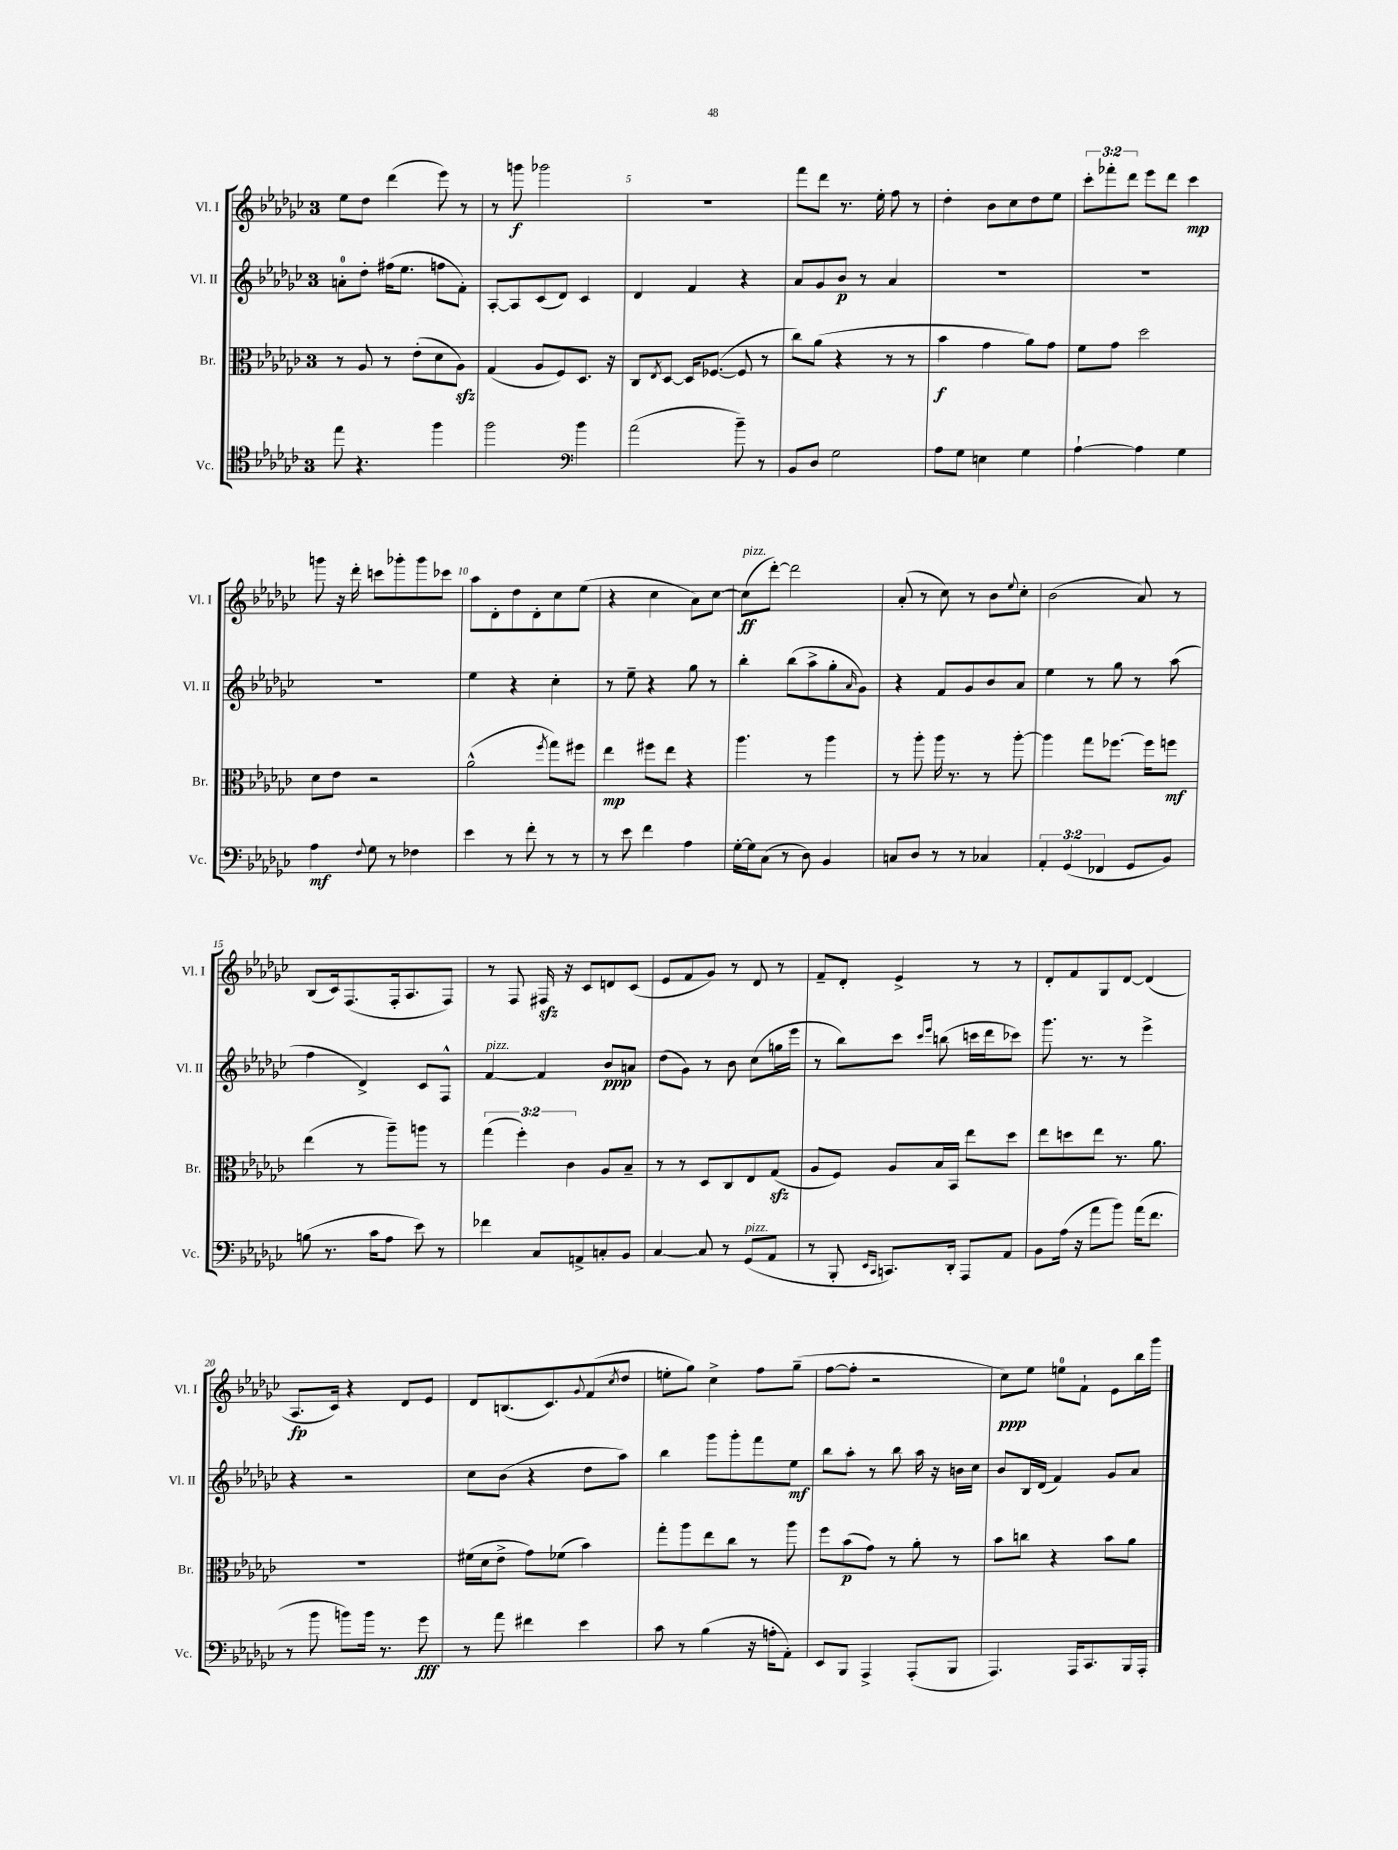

**kern	**dynam	**kern	**dynam	**kern	**dynam	**kern	**dynam
*part4	*part4	*part3	*part3	*part2	*part2	*part1	*part1
*staff4	*staff4	*staff3	*staff3	*staff2	*staff2	*staff1	*staff1
*I"Vc.	*	*I"Br.	*	*I"Vl. II	*	*I"Vl. I	*
*I'Vc.	*	*I'Br.	*	*I'Vl. II	*	*I'Vl. I	*
*clefC4	*	*clefC3	*	*clefG2	*	*clefG2	*
*k[b-e-a-d-g-c-]	*	*k[b-e-a-d-g-c-]	*	*k[b-e-a-d-g-c-]	*	*k[b-e-a-d-g-c-]	*
*M3/4	*	*M3/4	*	*M3/4	*	*M3/4	*
=3	=3	=3	=3	=3	=3	=3	=3
8ee-\	.	8r	.	8an'\L	.	8ee-\L	.
4.r	.	8A-/	.	8dd-'\J	.	8dd-\J	.
.	.	8r	.	(16ff#X\KL	.	(4ddd-\	.
.	.	.	.	8.ee-\J	.	.	.
.	.	(8e-'\L	.	.	.	.	.
4ff\	.	8d-\	.	8ffn\L	.	8eee-\)	.
.	.	8A-zz\J)	.	8f'\J)	.	8r	.
=4	=4	=4	=4	=4	=4	=4	=4
2ff\	.	(4G-/	.	[8A-'/L	.	8r	.
.	.	.	.	8A-/]	.	8gggn\	f
.	.	8A-/L	.	(8c-/	.	2ggg-X\	.
.	.	8F/)	.	8d-/J)	.	.	.
*clefF4	*	*	*	*	*	*	*
4b-\	.	8.D-/J	.	4c-/	.	.	.
.	.	16r	.	.	.	.	.
=5	=5	=5	=5	=5	=5	=5	=5
(2a-\	.	8C-/L	.	4d-/	.	2.r	.
.	.	8qE-/	.	.	.	.	.
.	.	[8D-/J	.	.	.	.	.
.	.	16D-/KL]	.	4f/	.	.	.
.	.	([8.F-X/J	.	.	.	.	.
8b-~\)	.	8F-/]	.	4r	.	.	.
8r	.	8r	.	.	.	.	.
=6	=6	=6	=6	=6	=6	=6	=6
8BB-/L	.	8cc-\L)	.	8a-/L	.	8fff\L	.
8D-/J	.	(8a-\J	.	8g-/	.	8ddd-\J	.
2G-\	.	4r	.	8b-/J	p	8.r	.
.	.	.	.	8r	.	.	.
.	.	.	.	.	.	16ee-'\	.
.	.	8r	.	4a-/	.	8ff\	.
.	.	8r	.	.	.	8r	.
=7	=7	=7	=7	=7	=7	=7	=7
8A-\L	.	4b-\	f	2.r	.	4dd-'\	.
8G-\J	.	.	.	.	.	.	.
4En\	.	4g-\	.	.	.	8b-\L	.
.	.	.	.	.	.	8cc-\	.
4G-\	.	8a-\L)	.	.	.	8dd-\	.
.	.	8g-\J	.	.	.	8ee-\J	.
=8	=8	=8	=8	=8	=8	=8	=8
[4A-`\	.	8f\L	.	2.r	.	12ccc-'\L	.
.	.	.	.	.	.	12fff-X'\	.
.	.	8g-\J	.	.	.	.	.
.	.	.	.	.	.	12ddd-\J	.
4A-\]	.	2dd-\	.	.	.	8eee-\L	.
.	.	.	.	.	.	8ddd-\J	.
4G-\	.	.	.	.	.	4ccc-\	mp
!!LO:LB:g=z
=9	=9	=9	=9	=9	=9	=9	=9
4A-\	mf	8d-\L	.	2.r	.	8gggn\	.
.	.	8e-\J	.	.	.	16r	.
.	.	.	.	.	.	16ddd-'\	.
8qqF/	.	.	.	.	.	.	.
8G-\	.	2r	.	.	.	8cccn\L	.
8r	.	.	.	.	.	8ggg-X'\	.
4F-X\	.	.	.	.	.	8ggg-\	.
.	.	.	.	.	.	8ccc-X\J	.
=10	=10	=10	=10	=10	=10	=10	=10
4e-\	.	(2a-^^\	.	4ee-\	.	8aa-\L	.
.	.	.	.	.	.	8d-'\	.
8r	.	.	.	4r	.	8dd-\	.
8f'\	.	.	.	.	.	8d-'\	.
.	.	8qff/	.	.	.	.	.
8r	.	8gg-\L)	.	4cc-'\	.	8cc-\	.
8r	.	8ff#X\J	.	.	.	(8ee-\J	.
=11	=11	=11	=11	=11	=11	=11	=11
8r	.	4ee-\	mp	8r	.	4r	.
8e-\	.	.	.	8ee-~\	.	.	.
4f\	.	8ff#X\L	.	4r	.	4cc-\	.
.	.	8ee-\J	.	.	.	.	.
4A-\	.	4r	.	8gg-\	.	8a-\L)	.
.	.	.	.	8r	.	[8cc-\J	.
=12	=12	=12	=12	=12	=12	=12	=12
!	!	!	!	!	!	!LO:TX:a:i:t=pizz.	!
[16G-'\LL	.	4.aa-\	.	4bb-'\	.	(8cc-\L]	ff
16G-\J]	.	.	.	.	.	.	.
(8C-\J	.	.	.	.	.	[8ddd-'\J)	.
8r	.	.	.	(8bb-\L	.	2ddd-\]	.
8D-\)	.	8r	.	8aa-^\	.	.	.
4BB-/	.	4aa-\	.	8gg-'\	.	.	.
.	.	.	.	16qqa-/	.	.	.
.	.	.	.	8g-\J)	.	.	.
=13	=13	=13	=13	=13	=13	=13	=13
8Cn/L	.	8r	.	4r	.	(8a-'/	.
8D-/J	.	8aa-'\	.	.	.	8r	.
8r	.	16aa-\	.	8f/L	.	8cc-\)	.
.	.	8.r	.	.	.	.	.
8r	.	.	.	8g-/	.	8r	.
4C-X/	.	8r	.	8b-/	.	8b-\L	.
.	.	.	.	.	.	8qqee-/	.
.	.	[8aa-'\	.	8a-/J	.	8cc-'\J	.
=14	=14	=14	=14	=14	=14	=14	=14
6AA-'/	.	4aa-\]	.	4ee-\	.	(2b-\	.
(6GG-/	.	.	.	.	.	.	.
.	.	8gg-\L	.	8r	.	.	.
6FF-X/	.	.	.	.	.	.	.
.	.	[8.ff-X\J	.	8gg-\	.	.	.
8GG-/L	.	.	.	8r	.	8a-/)	.
.	.	16ff-\KL]	.	.	.	.	.
8BB-/J)	.	8ffn\J	mf	(8aa-\	.	8r	.
!!LO:LB:g=z
=15	=15	=15	=15	=15	=15	=15	=15
(8Bn\	.	(4ee-\	.	4ff\	.	(8B-/L	.
8.r	.	.	.	.	.	16c-/k)	.
.	.	.	.	.	.	(8.F/	.
.	.	8r	.	4d-^/)	.	.	.
16c-\KL	.	.	.	.	.	.	.
8A-\J	.	8aa-~\L)	.	.	.	16F'/k	.
.	.	.	.	.	.	8.A-/	.
8e-\)	.	8aan\J	.	8c-/L	.	.	.
8r	.	8r	.	8F^^/J	.	8F/J)	.
=16	=16	=16	=16	=16	=16	=16	=16
!	!	!	!	!LO:TX:a:i:t=pizz.	!	!	!
4f-X\	.	(6gg-\	.	[4f/	.	8r	.
.	.	.	.	.	.	8F/	.
.	.	6ff'\)	.	.	.	.	.
8C-/L	.	.	.	4f/]	.	16F#Xzz/	.
.	.	.	.	.	.	16r	.
.	.	6c-\	.	.	.	.	.
8AAn^/	.	.	.	.	.	8c-/L	.
8Cn'/	.	8A-/L	.	8b-/L	ppp	8dn/	.
8BB-/J	.	8B-~/J	.	8an/J	.	(8c-/J	.
=17	=17	=17	=17	=17	=17	=17	=17
[4C-/	.	8r	.	(8dd-\L	.	8e-/L	.
.	.	8r	.	8g-\J)	.	8f/	.
8C-/]	.	8D-/L	.	8r	.	8g-/J)	.
8r	.	8C-/	.	8b-\	.	8r	.
!LO:TX:a:i:t=pizz.	!	!	!	!	!	!	!
(8GG-/L	.	8E-/	.	(8cc-\L	.	8d-/	.
8AA-/J	.	(8G-zz/J	.	16ggn\L	.	8r	.
.	.	.	.	16eee-\JJ	.	.	.
=18	=18	=18	=18	=18	=18	=18	=18
8r	.	8A-/L	.	8r	.	8f~/L	.
8BBB-'/	.	8F/J)	.	8bb-\L)	.	8d-'/J	.
16qqEE-/LL	.	.	.	.	.	.	.
16qqCC-/JJ	.	.	.	.	.	.	.
8.CCn/L)	.	8A-/L	.	8ccc-\J	.	4e-^/	.
.	.	.	.	16qqccc-/LL	.	.	.
.	.	.	.	16qqeee-/JJ	.	.	.
.	.	16B-/L	.	(8bbn\	.	.	.
16DD-'/Jk	.	16BB-/JJ	.	.	.	.	.
8AAA-/L	.	8ee-\L	.	16cccn\LL	.	8r	.
.	.	.	.	16ddd-\J	.	.	.
8AA-/J	.	8dd-\J	.	8ccc-X\J)	.	8r	.
=19	=19	=19	=19	=19	=19	=19	=19
8BB-\L	.	8ee-\L	.	8.ggg-\	.	8d-'/L	.
(16A-\Jk	.	8ddn\	.	.	.	8f/	.
16r	.	.	.	8.r	.	.	.
8a-\L	.	8ee-\J	.	.	.	8G-/	.
8b-\J)	.	8.r	.	8r	.	[8d-/J	.
(16a-\KL	.	.	.	4eee-^\	.	(4d-/]	.
8.f\J	.	8.a-\	.	.	.	.	.
!!LO:LB:g=z
=20	=20	=20	=20	=20	=20	=20	=20
8r	.	2.r	.	4r	.	8.A-/L	fp
8b-\	.	.	.	.	.	.	.
.	.	.	.	.	.	16c-/Jk)	.
8bn\L)	.	.	.	2r	.	4r	.
16b\Jk	.	.	.	.	.	.	.
8.r	.	.	.	.	.	.	.
.	.	.	.	.	.	8d-/L	.
8g-\	fff	.	.	.	.	8e-/J	.
=21	=21	=21	=21	=21	=21	=21	=21
8r	.	(16f#X\LL	.	8cc-\L	.	8d-/L	.
.	.	16d-\J	.	.	.	.	.
8a-\	.	8e-^\J	.	(8b-\J	.	(8.Bn/	.
4f#X\	.	8g-\L)	.	4r	.	.	.
.	.	.	.	.	.	8.c-/)	.
.	.	(8f-X\J	.	.	.	.	.
.	.	.	.	.	.	8qqg-/	.
4e-\	.	4b-\)	.	8dd-\L	.	(8f/	.
.	.	.	.	.	.	8qcc-/	.
.	.	.	.	8aa-\J)	.	8dd-/J	.
=22	=22	=22	=22	=22	=22	=22	=22
8c-\	.	8gg-'\L	.	4bb-\	.	8een'\L	.
8r	.	8aa-\	.	.	.	8gg-\J)	.
(4B-\	.	8ee-\	.	8ggg-\L	.	4cc-^\	.
.	.	8cc-\J	.	8ggg-'\	.	.	.
16r	.	8r	.	8fff\	.	8ff\L	.
16An'\KL	.	.	.	.	.	.	.
8AA-'\J)	.	8aa-\	.	8ee-\J	mf	(8gg-~\J	.
=23	=23	=23	=23	=23	=23	=23	=23
8EE-/L	.	8ff\L	.	8bb-\L	.	[8ff\L	.
8BBB-/J	.	(8b-\	p	8aa-'\J	.	8ff'\J]	.
4AAA-^/	.	8g-\J)	.	8r	.	2r	.
.	.	8r	.	8bb-\	.	.	.
(8AAA-'/L	.	8a-'\	.	16aa-\	.	.	.
.	.	.	.	16r	.	.	.
8BBB-/J	.	8r	.	16bn\LL	.	.	.
.	.	.	.	16cc-\JJ	.	.	.
=24	=24	=24	=24	=24	=24	=24	=24
4.AAA-/)	.	8b-\L	.	8b-/L	.	8cc-\L)	ppp
.	.	8ccn\J	.	16B-/L	.	8ee-\J	.
.	.	.	.	(16d-/JJ	.	.	.
.	.	4r	.	4f/)	.	8een\L	.
16AAA-/KL	.	.	.	.	.	8f`\J	.
8.CC-/	.	.	.	.	.	.	.
.	.	8b-\L	.	8g-/L	.	8e-\L	.
16BBB-/L	.	8a-\J	.	8a-/J	.	16bb-\L	.
16AAA-'/JJ	.	.	.	.	.	16ggg-\JJ	.
==	==	==	==	==	==	==	==
*-	*-	*-	*-	*-	*-	*-	*-
